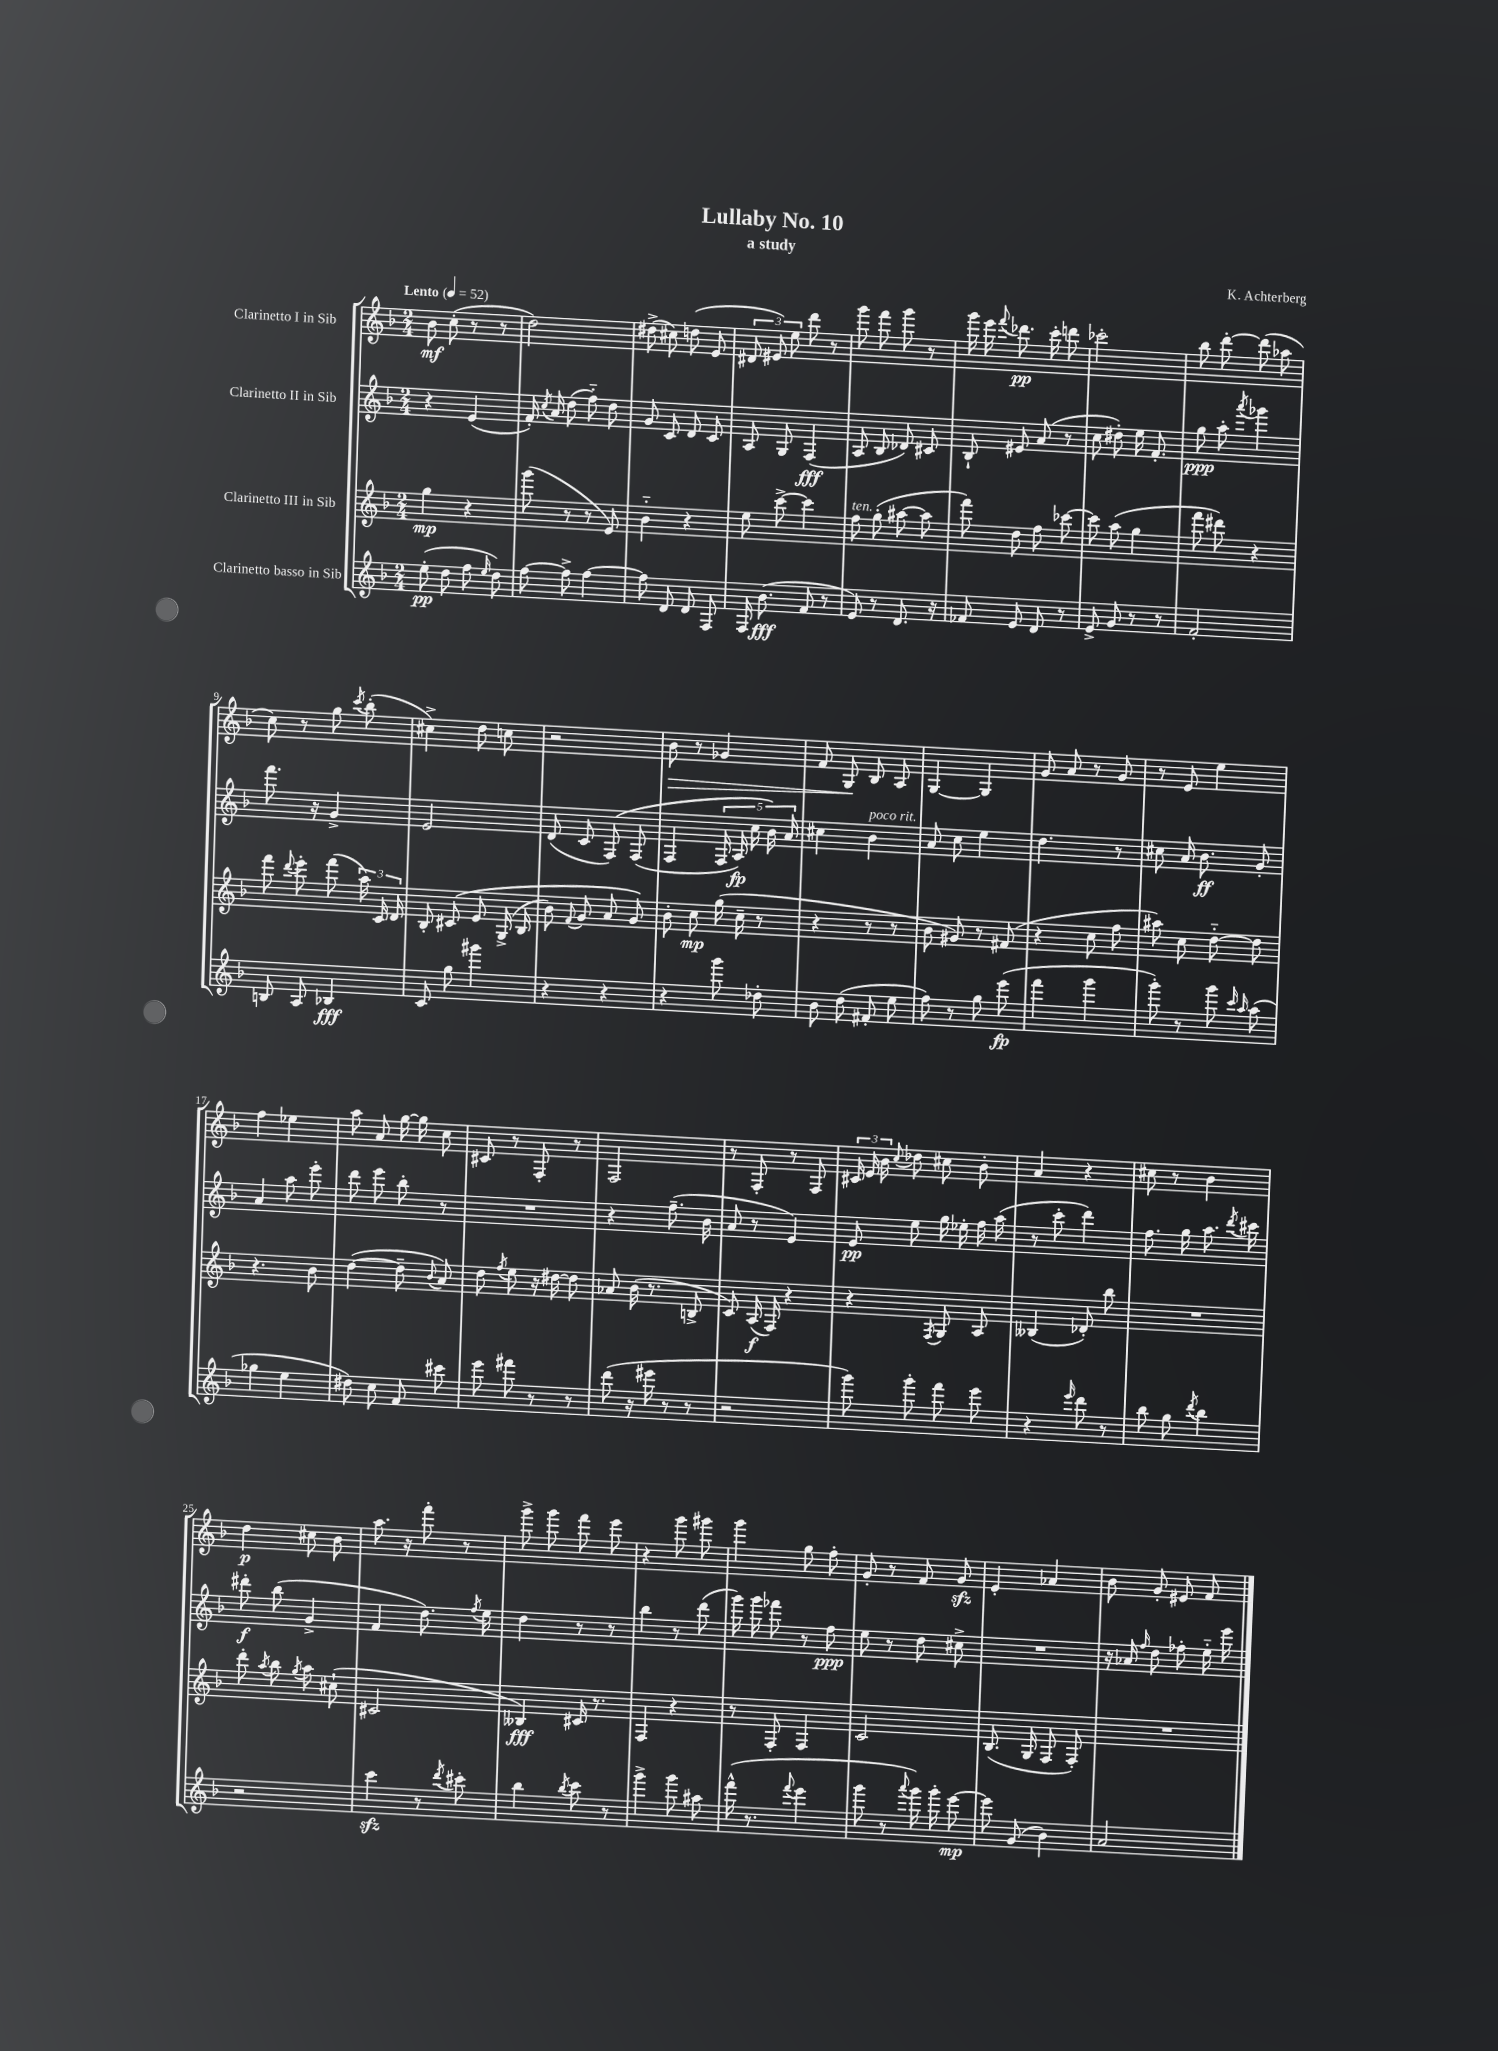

**kern	**kern	**kern	**kern
*staff4	*staff3	*staff2	*staff1
*clefG2	*clefG2	*clefG2	*clefG2
*k[b-]	*k[b-]	*k[b-]	*k[b-]
*M2/4	*M2/4	*M2/4	*M2/4
*MM52	*MM52	*MM52	*MM52
(8ee'\	4gg\	4r	8b-\
8dd\	.	.	(8cc'\
8ff\	4r	(4e/	8r
16qqee/	.	.	.
8dd\)	.	.	8r
=	=	=	=
[8ff\	(8ggg\	16f'/)	2dd\)
.	.	8qcc/	.
.	.	16a/	.
8ff^\]	8r	(8dd\	.
[4ff\	8r	8ff'~\)	.
.	8e/)	8dd\	.
=	=	=	=
8ff\]	4b-'~\	8g/	(8dd#^\
8d/	.	8c/	8cc#\)
8d/	4r	8d/	(8dd\
8F/	.	8c/	8e/
=	=	=	=
16F/	8ee\	8A/	12d#/
(8.b-\	.	.	.
.	.	.	12e#/)
.	[8ccc^\	8G/	.
.	.	.	12ee\
8f/	4ccc\]	(4F/	8ddd\
8r	.	.	8r
=	=	=	=
8e/)	8ff\	8A/	8ggg\
8r	(8gg'\	8B-/	8fff\
8.d/	[8aa#\	8d-/)	8ggg\
.	8aa#\]	8c#/	8r
16r	.	.	.
=	=	=	=
8f-/	8fff\)	8B-`/	16ggg\
.	.	.	16eee\
.	.	.	8qqfff/
8e/	8dd\	8e#/	8.ddd-\
8d/	8ff\	(8a/	.
.	.	.	16ccc'\
8r	[8ccc-\	8r	8ddd\
=	=	=	=
8e^/	8ccc-\]	8cc\	2ccc-'\
8g/	(8aa\	8dd#'\)	.
8r	4gg\	16ee\	.
.	.	8.f'/	.
8r	.	.	.
=	=	=	=
2f'/	8fff\	8gg\	8bb-\
.	8ddd#\)	8aa'\	[8ddd'\
.	.	8qaaa/	.
.	4r	4ggg-\	(8ddd\]
.	.	.	8aa-\
=	=	=	=
8B/	8fff\	8.fff\	8cc\)
.	8qqddd/	.	.
8A/	8eee'\	.	8r
.	.	16r	.
4B-/	(8fff\	4g^/	8gg\
.	.	.	8qccc/
.	24aa\)	.	(8bb-'\
.	24c/	.	.
.	24d/	.	.
=	=	=	=
8c/	8B-'/	2e/	4cc#^\)
8gg\	&(8c#/	.	.
4ggg#\	8e/	.	8dd\
.	(16G^/	.	8cc\
.	16B-/	.	.
=	=	=	=
4r	8b-\)	(8d/	2r
.	8qqf/	.	.
.	8g/	8c/	.
4r	8a/	&(8F/)	.
.	8g/&)	(8F/	.
=	=	=	=
4r	8b-'\	4F/	8b-\
.	8cc\	.	8r
8ggg\	(16gg\	20F/	4g-/
.	.	20A/)	.
.	16cc~\	.	.
.	.	20cc\	.
8dd-'\	8r	.	.
.	.	20b-\&)	.
.	.	20a/	.
=	=	=	=
8b-\	4r	4cc#\	8f/
(8dd\	.	.	8G/
8f#'/	8r	4b-\	8B-/
8ee\	8r	.	8A/
=	=	=	=
8ff\)	8b-\	8a/	[4G/
8r	8g#/)	8cc\	.
8gg\	8r	4ee\	4G/]
(8eee\	(8f#/	.	.
=	=	=	=
4fff\	4r	4.dd\	8g/
.	.	.	8a/
4ggg\	8cc\	.	8r
.	8ff\	8r	8g/
=	=	=	=
8ggg'\)	8aa#\)	8cc#\	8r
8r	8cc\	16a/	8e/
.	.	8.b-\	.
8ggg\	[8dd'~\	.	4ee\
16qqccc/	.	.	.
16qqaa/	.	.	.
(8aa\	8dd\]	8g'/	.
=	=	=	=
4gg-\	4.r	4a/	4ff\
4ee\	.	8aa\	4ee-\
.	8b-\	8eee'\	.
=	=	=	=
8dd#\)	([4dd\	8ddd\	8aa\
8cc\	.	8eee\	8a/
8f/	8dd~\]	8bb-'\	[16gg\
.	.	.	16gg\]
.	8qqb-/	.	.
8ccc#\	8a/)	8r	8cc\
=	=	=	=
8eee\	8dd\	2r	8c#/
.	8qff/	.	.
8fff#\	8ee\	.	8r
8r	16r	.	8F'/
.	[16dd#\	.	.
8r	8dd#\]	.	8r
=	=	=	=
(8ddd\	8a-/	4r	2F/
16r	(16b-\	.	.
16eee#\	8.r	.	.
8r	.	(8.ff~\	.
8r	8B^/	.	.
.	.	16b-\	.
=	=	=	=
2r	8c/)	8a/	8r
.	(16A/	8r	8F'/
.	16F/)	.	.
.	4r	4e/)	8r
.	.	.	8F/
=	=	=	=
8ggg\)	4r	8e/	24c#/
.	.	.	24e/
.	.	.	24b-\
.	.	.	8qqcc/
8ggg'\	.	8ee\	8dd-\
.	8qF/	.	.
8fff\	8G/	16gg\	8cc#\
.	.	16ee-'\	.
8eee\	8A/	16ff\	8b-'\
.	.	(16aa\	.
=	=	=	=
4r	(4B--/	8r	4a/
.	.	8ccc'\	.
16qqeee/	.	.	.
8ddd\	8d-'/)	4ddd\)	4r
8r	8bb-\	.	.
=	=	=	=
8bb-\	2r	8.ff\	8cc#\
8gg\	.	.	8r
.	.	16gg\	.
8qddd/	.	.	.
4bb-\	.	8.aa\	4b-\
.	.	8qddd/	.
.	.	16ccc#\	.
=	=	=	=
2r	8ddd'\	8ddd#'\	4dd\
.	8qaa/	.	.
.	8bb-\	(8bb-\	.
.	8qgg/	.	.
.	8aa\	4g^/	8cc#\
.	(8cc#`\	.	8b-\
=	=	=	=
4ccc\	2c#/	4f/	8.aa\
.	.	.	16r
8r	.	8.dd\)	8fff'\
8qddd/	.	.	.
8ccc#'\	.	.	8r
.	.	8qff/	.
.	.	16ee\	.
=	=	=	=
4bb-\	4B--/)	4dd\	8ggg^\
.	.	.	8ggg\
8qbb-/	.	.	.
8ccc\	16c#/	8r	8fff\
.	8.r	.	.
8r	.	8r	8eee\
=	=	=	=
4ggg^\	4F/	4bb-\	4r
8ggg\	4r	8r	8ggg\
8aa#\	.	(8ddd\	8ggg#\
=	=	=	=
(16fff^^\	8r	16ggg\)	4ggg\
8.r	.	16ggg\	.
.	8F'/	8fff-\	.
8qqfff/	.	.	.
4eee\	4F/	8r	8gg\
.	.	8ff\	8ff'\
=	=	=	=
8ggg\	2c/	8ee\	8g'/
8r	.	8r	8r
8qqaaa/	.	.	.
16ggg\)	.	8dd\	8f/
16ggg'\	.	.	.
[8eee\	.	8cc#^\	8g/
=	=	=	=
8eee\]	(8.B-/	2r	4e'/
(8g/	.	.	.
.	16G/	.	.
4b-\)	8F/	.	4a-/
.	8F'/)	.	.
=	=	=	=
2a/	2r	16r	8b-\
.	.	16a-/	.
.	.	16qqff/	.
.	.	8dd\	8g'/
.	.	8ff-'\	8e#/
.	.	16ee'~\	8f/
.	.	16eee\	.
==	==	==	==
*-	*-	*-	*-
